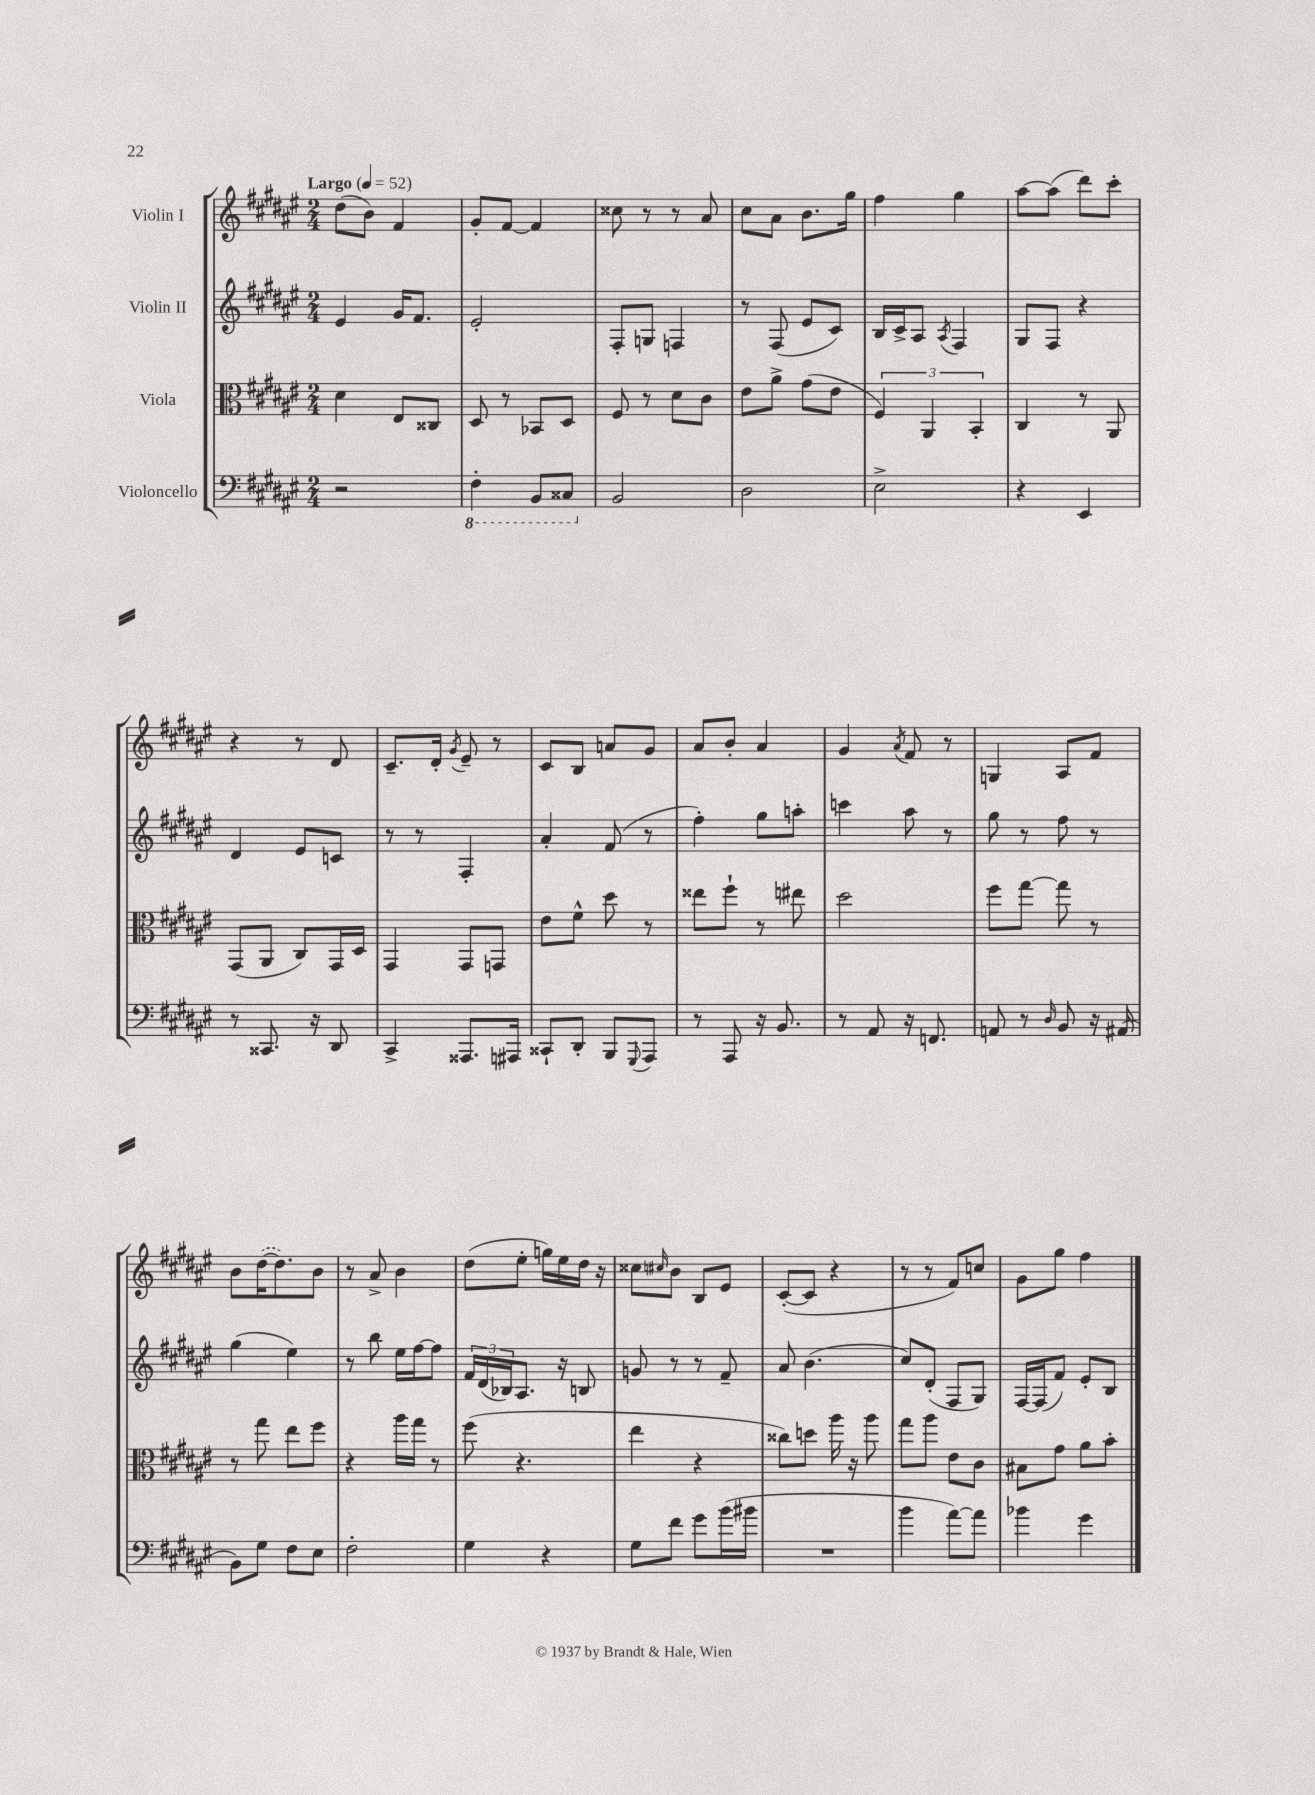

**kern	**kern	**kern	**kern
*part4	*part3	*part2	*part1
*staff4	*staff3	*staff2	*staff1
*I"Violoncello	*I"Viola	*I"Violin II	*I"Violin I
*clefF4	*clefC3	*clefG2	*clefG2
*k[f#c#g#d#a#e#]	*k[f#c#g#d#a#e#]	*k[f#c#g#d#a#e#]	*k[f#c#g#d#a#e#]
*M2/4	*M2/4	*M2/4	*M2/4
*MM52	*MM52	*MM52	*MM52
=1	=1	=1	=1
!	!	!	!LO:TX:a:B:t=Largo
2r	4d#\	4e#/	(8dd#\L
.	.	.	8b\J)
.	8E#/L	16g#/KL	4f#/
.	.	8.f#/J	.
.	8C##X/J	.	.
=2	=2	=2	=2
*8ba	*	*	*
4FF#'\	8D#/	2e#'/	8g#'/L
.	8r	.	[8f#/J
8BBB/L	8BB-X/L	.	4f#/]
8CC##X/J	8D#/J	.	.
=3	=3	=3	=3
*X8ba	*	*	*
2BB/	8F#/	8F#'/L	8cc##X\
.	8r	8Gn/J	8r
.	8d#\L	4Fn/	8r
.	8c#\J	.	8a#/
=4	=4	=4	=4
2D#\	8e#\L	8r	8cc#\L
.	8a#^\J	(8F#/	8a#\J
.	(8g#\L	8e#/L	8.b\L
.	8e#\J	8c#/J)	.
.	.	.	16gg#\Jk
=5	=5	=5	=5
2E#^\	6F#/)	16B/LL	4ff#\
.	.	16c#^/J	.
.	.	8A#/J	.
.	6AA#/	.	.
.	.	8qA#/	.
.	.	4F#/	4gg#\
.	6BB'/	.	.
=6	=6	=6	=6
4r	4C#/	8G#/L	[8aa#\L
.	.	8F#/J	(8aa#\J]
4EE#/	8r	4r	8ddd#\L)
.	8AA#/	.	8ccc#'\J
!!LO:LB:g=z
=7	=7	=7	=7
8r	(8GG#/L	4d#/	4r
8.CC##X/	8AA#/J	.	.
.	8C#/L)	8e#/L	8r
16r	.	.	.
8DD#/	16GG#/L	8cn/J	8d#/
.	16D#/JJ	.	.
=8	=8	=8	=8
4CC#^/	4GG#/	8r	8.c#~/L
.	.	8r	.
.	.	.	16d#'/Jk
.	.	.	8qg#/
8.AAA##X/L	8GG#/L	4F#'/	8e#~/
.	8GGn/J	.	8r
16AAA#X/Jk	.	.	.
=9	=9	=9	=9
8CC##X`/L	8e#\L	4a#'/	8c#/L
8DD#'/J	8f#^^\J	.	8B/J
8BBB/L	8dd#\	(8f#/	8an/L
8qqGGG#/	.	.	.
8AAA#/J	8r	8r	8g#/J
=10	=10	=10	=10
8r	8ee##X\L	4ff#'\)	8a#/L
8AAA#/	8ff#`\J	.	8b'/J
16r	8r	8gg#\L	4a#/
8.BB/	.	.	.
.	8ee#X\	8aan'\J	.
=11	=11	=11	=11
8r	2dd#\	4cccn\	4g#/
8AA#/	.	.	.
.	.	.	8qa#/
16r	.	8aa#\	8f#/
8.FFn/	.	.	.
.	.	8r	8r
=12	=12	=12	=12
8AAn/	8ff#\L	8gg#\	4Gn/
8r	[8gg#\J	8r	.
16qqD#/	.	.	.
8BB/	8gg#\]	8ff#\	8A#/L
16r	8r	8r	8f#/J
(16AA#X/	.	.	.
!!LO:LB:g=z
=13	=13	=13	=13
8BB\L)	8r	(4gg#\	8b\L
8G#\J	8gg#\	.	([16dd#\K
.	.	.	8.dd#\])
8F#\L	8ee#\L	4ee#\)	.
8E#\J	8ff#\J	.	8b\J
=14	=14	=14	=14
2F#'\	4r	8r	8r
.	.	8bb\	8a#^/
.	16aa#\LL	16ee#\LL	4b\
.	16gg#\JJ	[16ff#\J	.
.	8r	8ff#\J]	.
=15	=15	=15	=15
4G#\	(8ff#\	24f#/LL	(8dd#\L
.	.	(24d#/	.
.	.	24B-X/J)	.
.	4.r	8.A#/J	8ee#'\J
4r	.	.	16ggn\LL)
.	.	16r	16ee#\
.	.	8Bn/	16dd#\JJ
.	.	.	16r
=16	=16	=16	=16
8G#\L	4ee#\	8gn/	8cc##X\L
.	.	.	16qqcc#X/
8f#\J	.	8r	8b\J
8g#\L	4r	8r	8B/L
(16b\L	.	8f#~/	8e#/J
16b#X\JJ	.	.	.
=17	=17	=17	=17
2r	8cc##X\L)	8a#/	([8c#'/L
.	8ddn\J	(4.b\	8c#/J]
.	16aa#\	.	4r
.	16r	.	.
.	8aa#\	.	.
=18	=18	=18	=18
4b\	8gg#\L	8cc#/L)	8r
.	8aa#\J	(8d#'/J	8r
[8a#\L)	8e#\L	8F#/L	8f#/L)
8a#\J]	8c#\J	8G#/J)	8ccn/J
=19	=19	=19	=19
4b-X\	8B#X\L	[16F#/LL	8g#\L
.	.	(16F#/J]	.
.	8g#\J	8f#/J)	8gg#\J
4g#\	8a#\L	8e#'/L	4ff#\
.	8b'\J	8B/J	.
==	==	==	==
*-	*-	*-	*-
